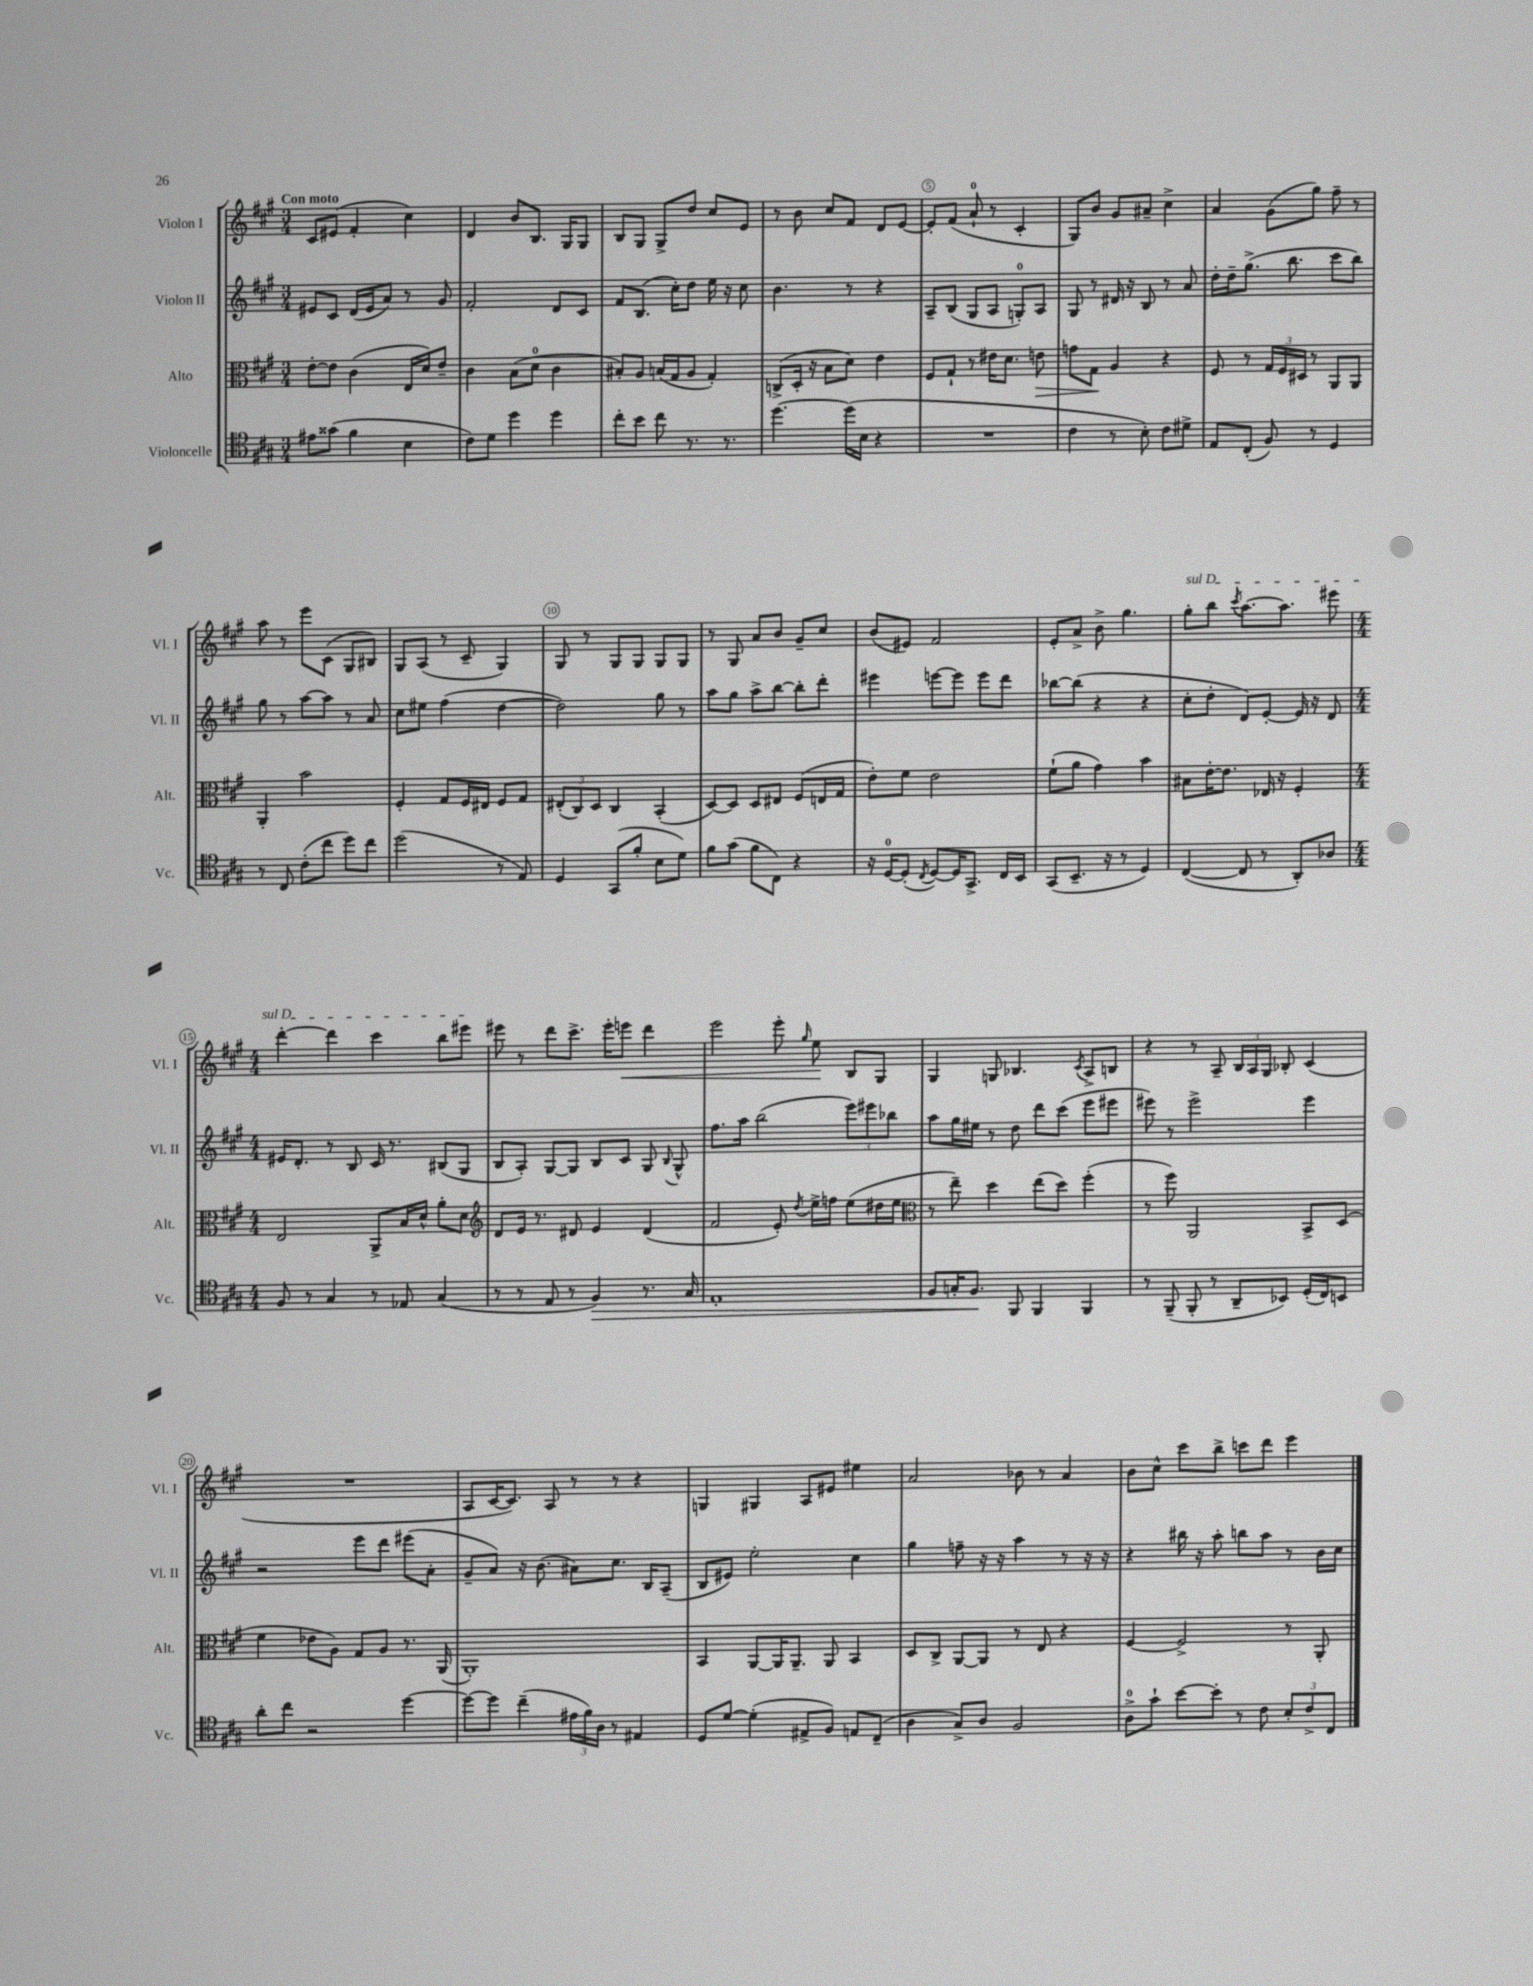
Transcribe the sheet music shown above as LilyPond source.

<<
\new StaffGroup <<
\new Staff = "s0" \with { instrumentName = "Violon I" shortInstrumentName = "Vl. I" } {
    \clef treble \key a \major \numericTimeSignature \time 3/4 \tempo "Con moto"
    \autoBeamOff cis'8[ eis'8]( fis'4-. cis''4) |
    d'4 b'8[ b8.] gis16[ gis8] |
    b8[ gis8] gis8[-> d''8] cis''8[ e'8] |
    r8 b'8 cis''8[ fis'8] d'8[ e'8]~ |
    e'8[-. fis'8]( a'8-0-! r8 cis'4-. |
    gis8[) b'8] gis'8[ ais'8]-- cis''4-> |
    a'4 gis'8[( gis''8]) fis''8-- r8 |
    a''8 r8 e'''8[ cis'8]( gis8[ bis8]) |
    gis8[ a8]( r8 cis'8-- gis4) |
    gis8 r8 gis8[ gis8] gis8[ gis8] |
    r8 gis8 a'8[ b'8] gis'8[-- cis''8] |
    b'8[( eis'8]) fis'2 |
    e'8[-. a'8]-> b'8-> gis''4. |
    \once \override TextSpanner.bound-details.left.text = \markup { \italic "sul D" } gis''8[-.\startTextSpan b''8] \acciaccatura { cis'''8 } a''8.[~ a''8.] eis'''8 |
    \numericTimeSignature \time 4/4 d'''4~-. d'''4 cis'''4 b''8[ eis'''8]\stopTextSpan |
    eis'''8 r8 d'''8[ cis'''8.]-> eis'''16[-. e'''8]\< d'''4 |
    e'''2 e'''8-. \grace { gis''16 } e''8\! b8[ gis8] |
    gis4 g8 bes4. \acciaccatura { cis'8 } a8[-> b8] |
    r4 r8 a8-- \tuplet 3/2 { b16[ a16 gis16] } bes8-. cis'4( |
    R1 |
    a8[ cis'16~ cis'8.]) a8 r8 r8 r4 |
    g4 gis4 a8[ eis'8] eis''4 |
    a'2 bes'8 r8 a'4 |
    b'8[ cis''8]-^ cis'''8[ b''8]-> c'''8[ d'''8] e'''4 \bar "|." |
}
\new Staff = "s1" \with { instrumentName = "Violon II" shortInstrumentName = "Vl. II" } {
    \clef treble \key a \major \numericTimeSignature \time 3/4
    \autoBeamOff eis'8[ cis'8] d'16[( eis'16 a'8]) r8 gis'8 |
    fis'2-. d'8[ cis'8] |
    fis'8[ b8.]( cis''16[-.) d''8] e''16 r16 cis''8 |
    b'4. r8 r4 |
    a8[-- b8]( gis8[ a8] g8[-0-.) a8] |
    gis8 r8 dis'16 r16 b8 r8 a'8 |
    d''16[-. d''16-- gis''8.]->( b''8. cis'''8[ b''8]) |
    gis''8 r8 a''8[~ a''8] r8 a'8 |
    cis''8[ eis''8] fis''4( d''4~ |
    d''2) gis''8 r8 |
    a''8[ gis''8] a''8[-> b''8]~ b''8[-. d'''8]-. |
    eis'''4 e'''8[~ e'''8] e'''8[ d'''8] |
    bes''8[~ bes''8]( r4 r4 |
    cis''8[-. d''8]-. d'8[) e'8]~-. e'16 r16 d'8 |
    \numericTimeSignature \time 4/4 eis'16[ d'8.]-. r8 b8 cis'16 r8. bis8[( gis8] |
    b8[ a8]-.) gis8[~ gis8] b8[ cis'8] gis8 \appoggiatura { b8 } gis8-^ |
    fis''8.[ a''16] b''2( \tuplet 3/2 { e'''8[) eis'''8 bes''8] } |
    a''8[ gis''16 eis''16] r8 d''8 d'''8[ cis'''8]( e'''8[ eis'''8] |
    eis'''8) r8 eis'''2-> eis'''4 |
    r2 e'''8[ d'''8] eis'''8[( a'8]-. |
    gis'8[-- a'8]) r16 b'8.( ais'8[) cis''8.] b16[ a8]--( |
    b8[ eis'8]) e''2-. cis''4 |
    gis''4 f''8-- r16 r16 a''4 r8 r16 r16 |
    r4 bis''16 r16 a''8-. b''8[ a''8] r8 b'16[ cis''16] \bar "|." |
}
\new Staff = "s2" \with { instrumentName = "Alto" shortInstrumentName = "Alt." } {
    \clef alto \key a \major \numericTimeSignature \time 3/4
    \autoBeamOff e'8[~-. e'8] cis'4( e16[ d'16) e'8]-- |
    cis'4 b8[( d'8]-0 cis'4 |
    bis8[-.) a8] b16[( gis16 a8] gis4-.) |
    c8[->( d16]-. r16 b8[ d'8]) e'4 |
    fis8[ gis8]-! r8 eis'16[ d'8.] e'8\> |
    g'8[ gis8]\! a4 r4 |
    fis8 r8 \tuplet 3/2 { gis16[ fis16 dis16] } r8 a,8[ a,8] |
    a,4-. b'2 |
    fis4-. gis8[ fis16 eis16] fis8[ gis8] |
    \tuplet 3/2 { eis8[-.( cis8) d8] } cis4 b,4-.( |
    d8[~) d8] d8[ eis8] fis8[( e16 gis16] |
    e'8[-.) fis'8] e'2 |
    fis'8[-!( a'8] gis'4) b'4 |
    bis8[ e'16~-. e'8.] ees16 r16 fis4-. |
    \numericTimeSignature \time 4/4 e2 a,8[-> b16 d'16]-^ a'8[-. d'8] |
    \clef treble d'8[ e'16] r8. dis'8 e'4 dis'4( |
    fis'2 e'8-.) \acciaccatura { d''8 } e''16[-> f''16] e''8[( dis''16 e''16] |
    \clef alto r8 e''8--) d''4 e''8[( d''8]) fis''4-.( |
    r8 fis''8) a,2 b,8[-> d8]( |
    fis'4 ees'8[ a8]) gis8[ a8] r8. a,16( |
    a,1-.) |
    b,4 a,8[~ a,16 a,8.]-- a,8 b,4 |
    d8[ cis8]-> a,8[~ a,8] r8 e8 r4 |
    fis4~ fis2-> r8 a,8-. \bar "|." |
}
\new Staff = "s3" \with { instrumentName = "Violoncelle" shortInstrumentName = "Vc." } {
    \clef tenor \key a \major \numericTimeSignature \time 3/4
    \autoBeamOff eis'8[ gisis'8]( fis'4 b4 |
    cis'8[) d'8] d''4 d''4 |
    cis''8[-. b'8] cis''8 r8. r8. |
    d''4.~ d''16[( b16] r4 |
    R2. |
    cis'4 r8 b8-.) cis'8[ dis'8]-> |
    e8[ cis8]-.( fis8) r8 d4 |
    r8 cis8 cis'8[-.( cis''8] d''8[) cis''8] |
    d''2( r8 e8) |
    d4 gis,8[( fis'8]-. b8[ d'8]) |
    fis'8[ gis'8]( fis'8[ cis8]) r4 |
    r16 d16[-0~ d8]-.( \acciaccatura { cis8 } d8[~) d16 gis,8.]-> cis16[ b,16] |
    gis,8[( b,8.]-- r16 r8 d4) |
    cis4~( cis8 r8 a,8[-.) aes8] |
    \numericTimeSignature \time 4/4 fis8 r8 gis4 r8 ees8 gis4( |
    r8 r8 e8 r8 fis4\>) r8. gis16 |
    e1-. |
    fis8[ g16-. fis8.]\! fis,8 fis,4 fis,4 |
    r8 fis,8--( fis,8-. r8 a,8[-- bes,8]) d16[-.( cis16) b,8] |
    a'8[-. cis''8] r2 d''4~ |
    d''8[~ d''8] cis''4--( \tuplet 3/2 { eis'16[ fis'16) a16] } r8 eis4 |
    d8[ d'8]~ d'4-.( eis8[-> fis8]) e8[ cis8]--( |
    a4 gis8[->) a8] fis2 |
    a8[-0-> gis'8]-! b'8[~ b'8]-. r8 cis'8 \tuplet 3/2 { b8[-. cis'8-> cis8] } \bar "|." |
}
>>
>>
\layout { \context { \Score \override BarNumber.break-visibility = ##(#f #t #t) barNumberVisibility = #(every-nth-bar-number-visible 5) \override BarNumber.stencil = #(make-stencil-circler 0.1 0.3 ly:text-interface::print) } }
